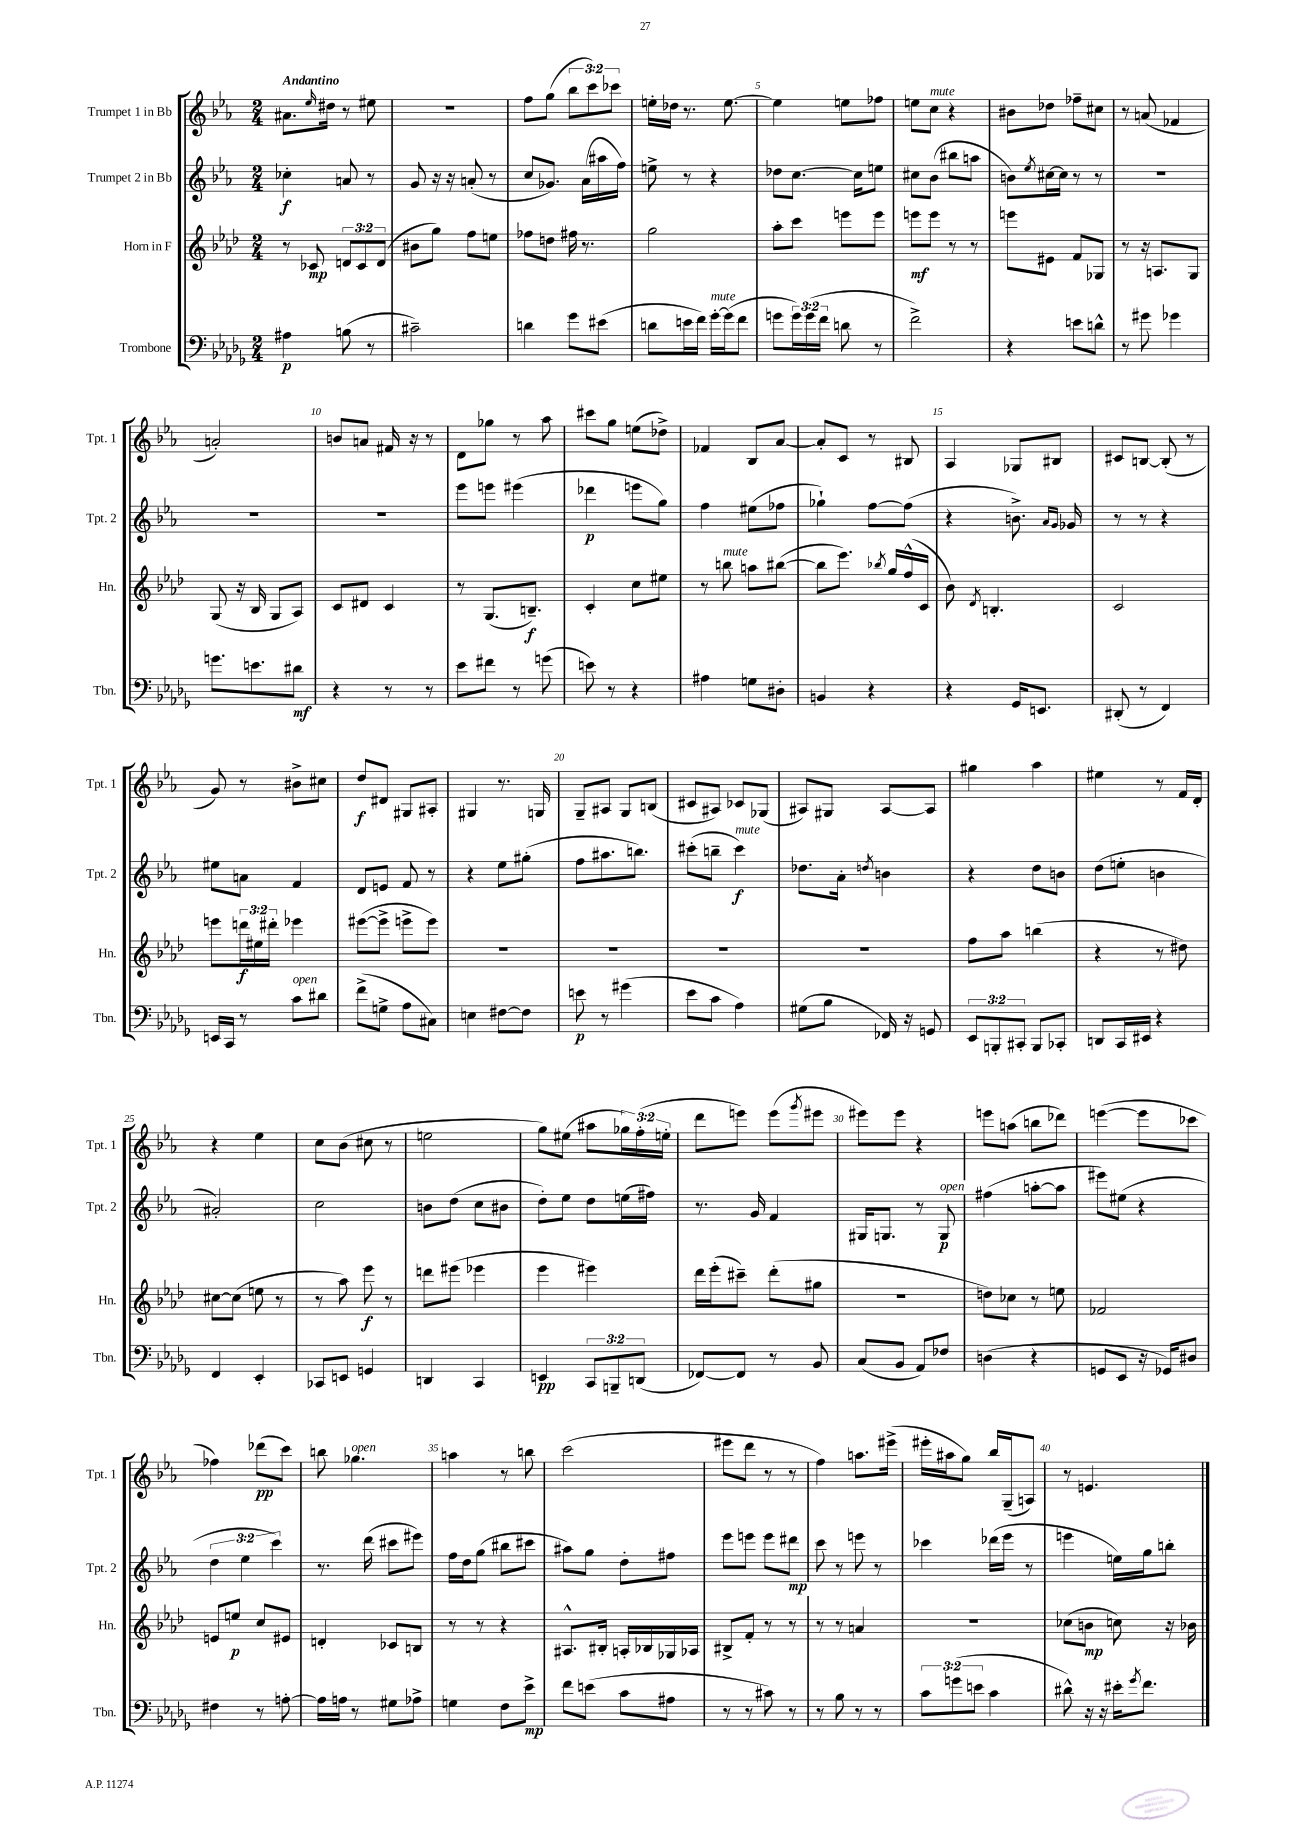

**kern	**kern	**kern	**kern
*staff4	*staff3	*staff2	*staff1
*clefF4	*clefG2	*clefG2	*clefG2
*k[b-e-a-d-g-]	*k[b-e-a-d-]	*k[b-e-a-]	*k[b-e-a-]
*M2/4	*M2/4	*M2/4	*M2/4
4A#	8r	4cc-'	8.a#
.	8c-	.	.
.	.	.	16qqee-
.	.	.	16dd#
(8B	12d	8a	8r
.	12c-	.	.
8r	.	8r	8ee#
.	(12d	.	.
=	=	=	=
2c#~)	8b#	8g	2r
.	8gg)	16r	.
.	.	16r	.
.	8ff	(8a'	.
.	8ee	8r	.
=	=	=	=
4d	8ff-	8cc	8ff
.	8dd	8.g-)	(8gg
8g-	16ff#	.	12bb-
.	8.r	(16a-	.
.	.	.	12ccc)
(8e#	.	16aa#	.
.	.	.	12ccc-
.	.	16ff)	.
=	=	=	=
8d	2gg	8ee^	16ee'
.	.	.	16dd-
16e	.	8r	8.r
16f)	.	.	.
[16g-'	.	4r	.
(16g-]	.	.	[8.ee
8f	.	.	.
=	=	=	=
8g	8aa-'	8dd-	4ee]
24g)	8ccc	[8.cc	.
(24g	.	.	.
24f	.	.	.
8d	8eee	.	8ee
.	.	16cc]	.
8r	8eee	8ee	8ff-
=	=	=	=
2f^)	8eee	8cc#	8ee
.	8eee	(8b-	8cc
.	8r	8bb#	4r
.	8r	8aa	.
=	=	=	=
4r	8eee	8b)	8b#
.	.	8qee-	.
.	8e#	[16cc#	8dd-
.	.	16cc#]	.
8e	8f	8r	8ff-~
8d^^	8G-	8r	8cc#
=	=	=	=
8r	8r	2r	8r
8g#	16r	.	(8a
.	8.A	.	.
4g-	.	.	4f-
.	8G	.	.
=	=	=	=
8.g	(8G	2r	2a')
.	16r	.	.
8.e	16B-	.	.
.	8G	.	.
8d#	8A-)	.	.
=	=	=	=
4r	8c	2r	8b
.	8d#	.	8a
8r	4c	.	16f#
.	.	.	16r
8r	.	.	8r
=	=	=	=
8e-	8r	8eee-	8d
8f#	(8.G	8eee	8gg-
8r	.	(4eee#	8r
.	8.B~)	.	.
(8g	.	.	8aa-
=	=	=	=
8e)	4c'	4ddd-	8ccc#
8r	.	.	8gg
4r	8cc	8eee	(8ee
.	8ee#	8gg)	8dd-^)
=	=	=	=
4A#	8r	4ff	4f-
.	8bb	.	.
8G	8aa	(8ee#	8B-
8D#'	([8bb#	8ff-	[8a-
=	=	=	=
4BB	8bb#]	4gg-`)	8a-']
.	8.eee-)	.	8c
4r	.	[8ff	8r
.	8qbb-	.	.
.	16gg	.	.
.	(16ff^^	(8ff]	8B#
.	16c	.	.
=	=	=	=
4r	8b-)	4r	4A-
.	8qd-	.	.
.	4.B'	.	.
16GG-	.	8.b^)	8G-
8.EE	.	.	.
.	.	.	8B#
.	.	16qqa-	.
.	.	16qqg	.
.	.	16g-	.
=	=	=	=
(8DD#'	2c	8r	8c#
8r	.	8r	[8B
4FF)	.	4r	(8B']
.	.	.	8r
=	=	=	=
16EE	8eee	8ee#	8g)
16CC	.	.	.
8r	24ddd	8a	8r
.	24ee#	.	.
.	24ddd#'	.	.
8c	4eee-	4f	8b#^
8d#	.	.	8cc#
=	=	=	=
(8f^	([8eee#	8d	8dd
8G^	8eee#^]	8e	8d#
8A-	8eee^	8f	8G#
8C#)	8eee)	8r	8A#'
=	=	=	=
4E	2r	4r	4G#
[8F#	.	8ee-	8.r
8F#]	.	(8gg#'	.
.	.	.	16G
=	=	=	=
8e	2r	8ff	8G~
8r	.	8.aa#	8A#
(4g#	.	.	8G
.	.	8.bb)	.
.	.	.	(8B
=	=	=	=
8e-	2r	(8ccc#'	8c#
8c	.	8bb~	8A#)
4A-)	.	4ccc#)	8c-
.	.	.	(8G-
=	=	=	=
(8G#	2r	8.dd-	8A#)
8B-	.	.	8G#
.	.	16a-'	.
.	.	8qdd	.
16FF-)	.	4b	[8A#
16r	.	.	.
8GG	.	.	8A#]
=	=	=	=
12EE-	8ff	4r	4gg#
12BBB'	.	.	.
.	8aa-	.	.
12CC#'	.	.	.
8BBB	(4bb	8dd	4aa-
8CC-'	.	8b	.
=	=	=	=
8DD	4r	(8dd	4ee#
16CC	.	8ee'	.
16EE#	.	.	.
4r	8r	4b	8r
.	8dd#)	.	16f
.	.	.	16d'
=	=	=	=
4FF	[8cc#	2a#')	4r
.	(8cc#]	.	.
4EE-'	8ee	.	4ee-
.	8r	.	.
=	=	=	=
8CC-	8r	2cc	8cc
8EE	8aa-)	.	(8b-
4GG	8eee-	.	8cc#
.	8r	.	8r
=	=	=	=
4DD	8ddd	8b	2ee
.	(8eee#	(8dd	.
4CC	4eee-	8cc	.
.	.	8b#	.
=	=	=	=
4EE	4eee-	8dd')	8gg)
.	.	8ee-	(8ee#
12CC	4eee#)	8dd	8aa#
12BBB~	.	.	.
.	.	(16ee	24gg-)
(12DD	.	.	(24ff'
.	.	16ff#)	.
.	.	.	24ee'
=	=	=	=
[8FF-)	16ddd-	8.r	8ddd
.	(16eee-'	.	.
8FF-]	8ccc#~)	.	8eee)
.	.	16g	.
8r	(8ddd-'	4f	(8eee
.	.	.	8qggg
8BB-	8gg#	.	8eee#
=	=	=	=
(8C	2r	16G#	8eee#)
.	.	8.G	.
8BB-	.	.	8eee#
8AA-)	.	8r	4r
8F-	.	8G	.
=	=	=	=
(4D	8dd)	(4ff#	8eee
.	8cc-	.	(8aa
4r	8r	[8aa'	8bb
.	8ee	8aa]	8ddd-)
=	=	=	=
8GG	2f-	8eee#)	([4eee
8EE-	.	(8ee#	.
16r	.	4r	8eee]
16GG-)	.	.	.
8D#	.	.	8ccc-
=	=	=	=
4F#	8e	6dd	4ff-)
.	8ee	.	.
.	.	6ee-	.
8r	8cc	.	(8ddd-
.	.	6ccc)	.
[8A'	8e#	.	8ccc)
=	=	=	=
16A]	4d'	8.r	8bb
16A	.	.	.
8r	.	.	4.gg-
.	.	(16ddd	.
8G#	8c-	8ccc#	.
8A-^	8B	8eee#)	.
=	=	=	=
4G	8r	16ff	4aa
.	.	16dd	.
.	8r	(8gg	.
8F	4r	8bb#	8r
8e-^	.	8ccc#	8bb
=	=	=	=
8f	8.A#^^	8aa#)	(2ccc
(8e	.	8gg	.
.	16B#'	.	.
8c	16A'	8dd'	.
.	16B-	.	.
8A#	16G-	8ff#	.
.	16A-	.	.
=	=	=	=
8r	8B#^	8eee-	8eee#
8r	8f'	8eee	8ddd
8c#)	8r	8eee	8r
8r	8r	8ddd#	8r
=	=	=	=
8r	8r	8ccc	4ff)
8B-	8r	8r	.
8r	4a	8eee	8.aa
8r	.	8r	.
.	.	.	(16eee#^
=	=	=	=
12c	2r	4ccc-	16eee#'
.	.	.	16aa#
(12g	.	.	.
.	.	.	8gg)
12e	.	.	.
4c	.	(16ddd-	16bb-
.	.	16eee-	(16G~
.	.	8r	8A)
=	=	=	=
8d#^^)	(8cc-	4eee	8r
16r	8b	.	4.e
16r	.	.	.
16e#'	8cc)	16ee)	.
8qg-	.	.	.
8.f	.	16gg	.
.	16r	8bb'	.
.	16b-	.	.
==	==	==	==
*-	*-	*-	*-
